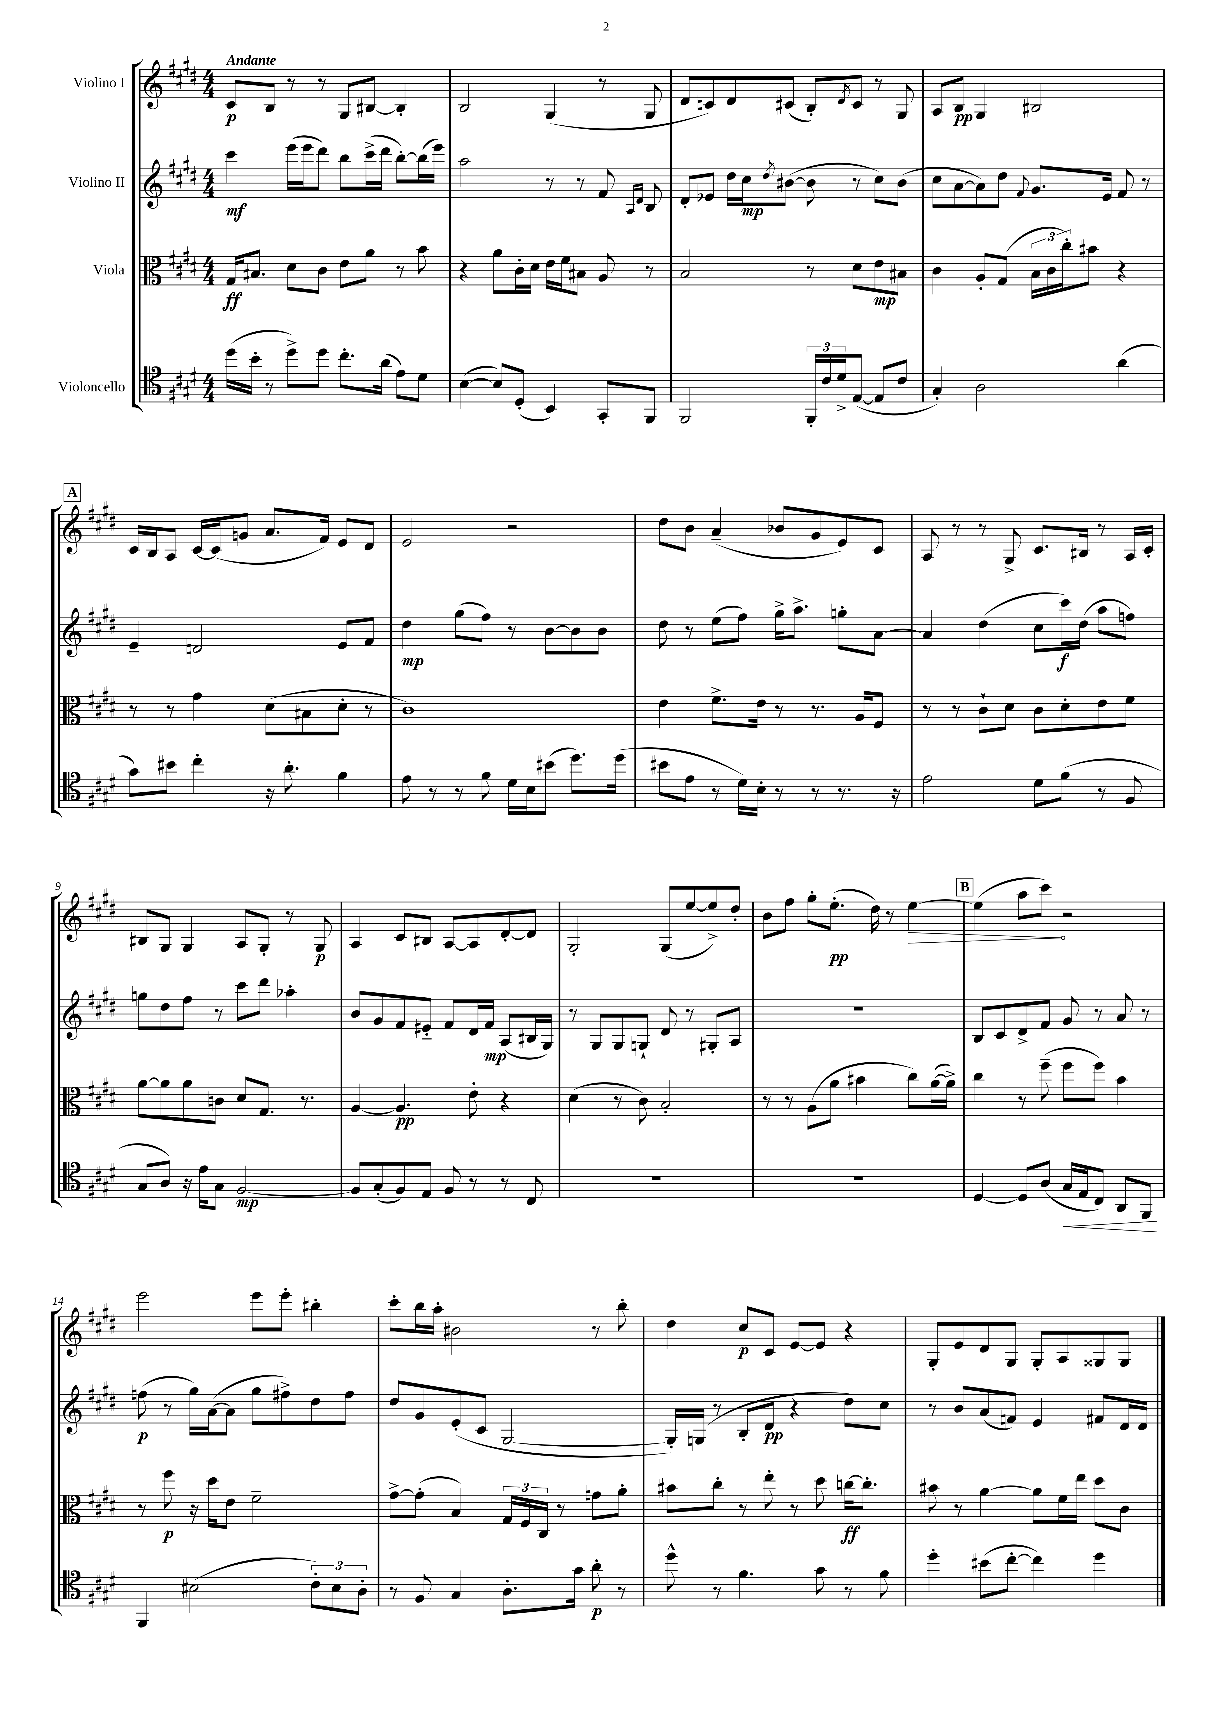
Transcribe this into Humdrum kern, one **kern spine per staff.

**kern	**kern	**kern	**kern
*staff4	*staff3	*staff2	*staff1
*clefC4	*clefC3	*clefG2	*clefG2
*k[f#c#g#d#]	*k[f#c#g#d#]	*k[f#c#g#d#]	*k[f#c#g#d#]
*M4/4	*M4/4	*M4/4	*M4/4
(16dd#\LL	16G#/LK	4ccc#\	8c#/L
16b'\JJ	8.B#/J	.	.
8r	.	.	8B/J
8dd#^\L)	8d#\L	(16eee\LL	8r
.	.	16eee\J	.
8dd#\J	8c#\J	8ddd#\J)	8r
8.cc#'\L	8e\L	8bb\L	8G#/L
.	8a\J	(16ccc#^\L	[8B#/J
(16a\Jk	.	16ddd#\JJ	.
8e\L)	8r	[8bb'\L)	4B#'/]
8d#\J	8b\	(16bb\]L	.
.	.	16eee\JJ)	.
=	=	=	=
([4B\	4r	2aa\	2B/
8B/]L)	8a\L	.	.
(8D#'/J	16c#'\L	.	.
.	16d#\JJ	.	.
4BB/)	16e\LL	8r	(4G#/
.	16f#\J	.	.
.	8B#\J	8r	.
8GG#'/L	8A/	8f#/	8r
.	.	16qqA/LL	.
.	.	16qqd#/JJ	.
8FF#/J	8r	8B/	8G#/
=	=	=	=
2FF#/	2B/	8d#'/L	8d#/L
.	.	8e-/J	8c/)
.	.	16dd#\LL	8d#/
.	.	16cc#\J	.
.	.	8qdd#/	.
.	.	([8b#\J	(8c#/J
24FF#'/LL	8r	8b#\]	8B'/L)
24c#/	.	.	.
24d#^/J	.	.	.
.	.	.	8qd#/
([8E/J	8d#\L	8r	8c#/J
8E/]L	8e\	8cc#\L)	8r
8c#/J	8B#\J	(8b#\J	8G#/
=	=	=	=
4G#'/)	4c#\	8cc#\L	8A/L
.	.	[8a\	8B/J
2A\	8A'/L	8a\])	4G#/
.	(8G#/J	8dd#\J	.
.	.	8qqf#/	.
.	24B\LL	8.g#/L	2B#/
.	24c#\	.	.
.	24cc#'\J)	.	.
.	8b#\J	.	.
.	.	16e/Jk	.
(4a\	4r	8f#/	.
.	.	8r	.
=	=	=	=
8g#\L)	8r	4e~/	16c#/LL
.	.	.	16B/J
8b#\J	8r	.	8A/J
4cc#'\	4g#\	2d/	[16c#/LL
.	.	.	(16c#/]J
.	.	.	8g/J
16r	(8d#\L	.	8.a/L
8.a'\	.	.	.
.	8B#\	.	.
.	.	.	16f#/Jk)
4f#\	8d#'\J	8e/L	8e/L
.	8r	8f#/J	8d#/J
=	=	=	=
8e\	1c#)	4dd#\	2e/
8r	.	.	.
8r	.	(8gg#\L	.
8f#\	.	8ff#\J)	.
16d#\LL	.	8r	2r
16B\J	.	.	.
(8b#\J	.	[8b\L	.
8.dd#\L)	.	8b\]	.
.	.	8b\J	.
(16dd#\Jk	.	.	.
=	=	=	=
8b#\L	4e\	8dd#\	8dd#\L
8e\J	.	8r	8b\J
8r	8.f#^\L	(8ee\L	(4a~/
16d#\LL)	.	8ff#\J)	.
16B'\JJ	16e\Jk	.	.
8r	8r	16gg#^\LK	8b-/L
.	.	8.aa^\J	.
8r	8.r	.	8g#/
8.r	.	8gg'\L	8e/)
.	16A/LK	.	.
.	8F#/J	[8a\J	8c#/J
16r	.	.	.
=	=	=	=
2e\	8r	4a/]	8A/
.	8r	.	8r
.	8c#`\L	(4dd#\	8r
.	8d#\J	.	8G#^/
8d#\L	8c#\L	8cc#\L	8.c#/L
(8f#\J	8d#'\	16ccc#\L)	.
.	.	(16dd#\JJ	16B#/Jk
8r	8e\	8aa\L	8r
8F#/	8f#\J	8ff\J)	16A/LL
.	.	.	16c#'/JJ
=	=	=	=
8G#/L	[8a\L	8gg\L	8B#/L
8A/J)	8a\]	8dd#\	8G#/J
16r	8a\	8ff#\J	4G#/
16e\LK	.	.	.
8G#\J	8c\J	8r	.
[2F#/	8d#/L	8ccc#\L	8A/L
.	8.G#/J	8ddd#\J	8G#'/J
.	.	4aa-'\	8r
.	8.r	.	.
.	.	.	8G#/
=	=	=	=
8F#/]L	[4A/	8b/L	4A/
(8G#'/	.	8g#/	.
8F#/)	4.A/]	8f#/	8c#/L
8E/J	.	8e#'~/J	8B#/J
8F#/	.	8f#/L	[8A/L
8r	8e'\	16d#/L	8A/]
.	.	16f#/JJ	.
8r	4r	(8A/L	[8d#'/
8C#/	.	16B#/L	8d#/]J
.	.	16G#/JJ)	.
=	=	=	=
1r	(4d#\	8r	2G#'/
.	.	8G#/L	.
.	8r	8G#/	.
.	8c#\)	8G`/J	.
.	2B'/	8d#/	(8G#/L
.	.	8r	[8ee/
.	.	8G#'/L	8ee^/])
.	.	8A/J	8dd#'/J
=	=	=	=
1r	8r	1r	8b\L
.	8r	.	8ff#\J
.	(8A\L	.	8gg#'\L
.	8a\J	.	(8.ee'\J
.	4b#\	.	.
.	.	.	16dd#\)
.	.	.	8r
.	8cc#\L)	.	[4ee\
.	([16a\L	.	.
.	16a^\]JJ)	.	.
=	=	=	=
[4D#/	4cc#\	8B/L	(4ee\]
.	.	8c#/	.
8D#/]L	8r	8d#^/	8aa\L
(8A/J	(8ff#~\	8f#/J	8ccc#\J)
16G#/LL	8ff#\L	8g#/	2r
16E/J	.	.	.
8C#/J)	8ff#\J)	8r	.
8AA/L	4b\	8a/	.
8FF#/J	.	8r	.
=	=	=	=
4FF#/	8r	(8ff\	2eee\
.	8ff#\	8r	.
(2B#\	16r	16gg#\LL)	.
.	16dd#\LK	([16a\J	.
.	8e\J	8a\]J	.
.	2f#~\	8gg#\L	8eee\L
.	.	8ff#^\)	8eee'\J
12c#'\L)	.	8dd#\	4bb#'\
12B#\	.	.	.
.	.	8ff#\J	.
12A'\J	.	.	.
=	=	=	=
8r	[8g#^\L	8dd#/L	8ccc#'\L
8F#/	(8g#'\]J	8g#/	16bb\L
.	.	.	16aa'\JJ
4G#/	4B/)	(8e'/	2b#\
.	.	8c#/J	.
8.A'\L	24G#/LL	[2G#/	.
.	24F#/	.	.
.	24C#/JJ	.	.
.	8r	.	.
16g#\Jk	.	.	.
8a'\	8g\L	.	8r
8r	8a'\J	.	8bb'\
=	=	=	=
8dd#^^\	8b#\L	16G#'/]LL)	4dd#\
.	.	(16G/JJ	.
8r	8cc#'\J	8r	.
4.f#\	8r	8B'/L	8cc#/L
.	8ee'\	8d#/J	8c#/J
.	8r	4r	[8e/L
8g#\	8dd#\	.	8e/]J
8r	[16cc\LK	8dd#\L)	4r
.	8.cc'\]J	.	.
8f#\	.	8cc#\J	.
=	=	=	=
4dd#'\	8b#\	8r	8G#'/L
.	8r	8b/L	8e/
(8b#\L	[4a\	(8a/	8d#/
[8cc#'\J	.	8f/J)	8G#/J
4cc#\])	8a\]L	4e/	8G#'/L
.	16f#\L	.	8A/
.	16ee\JJ	.	.
4dd#\	8dd#\L	8f#/L	8G##/
.	8c#\J	16d#/L	8G##/J
.	.	16d#/JJ	.
==	==	==	==
*-	*-	*-	*-
